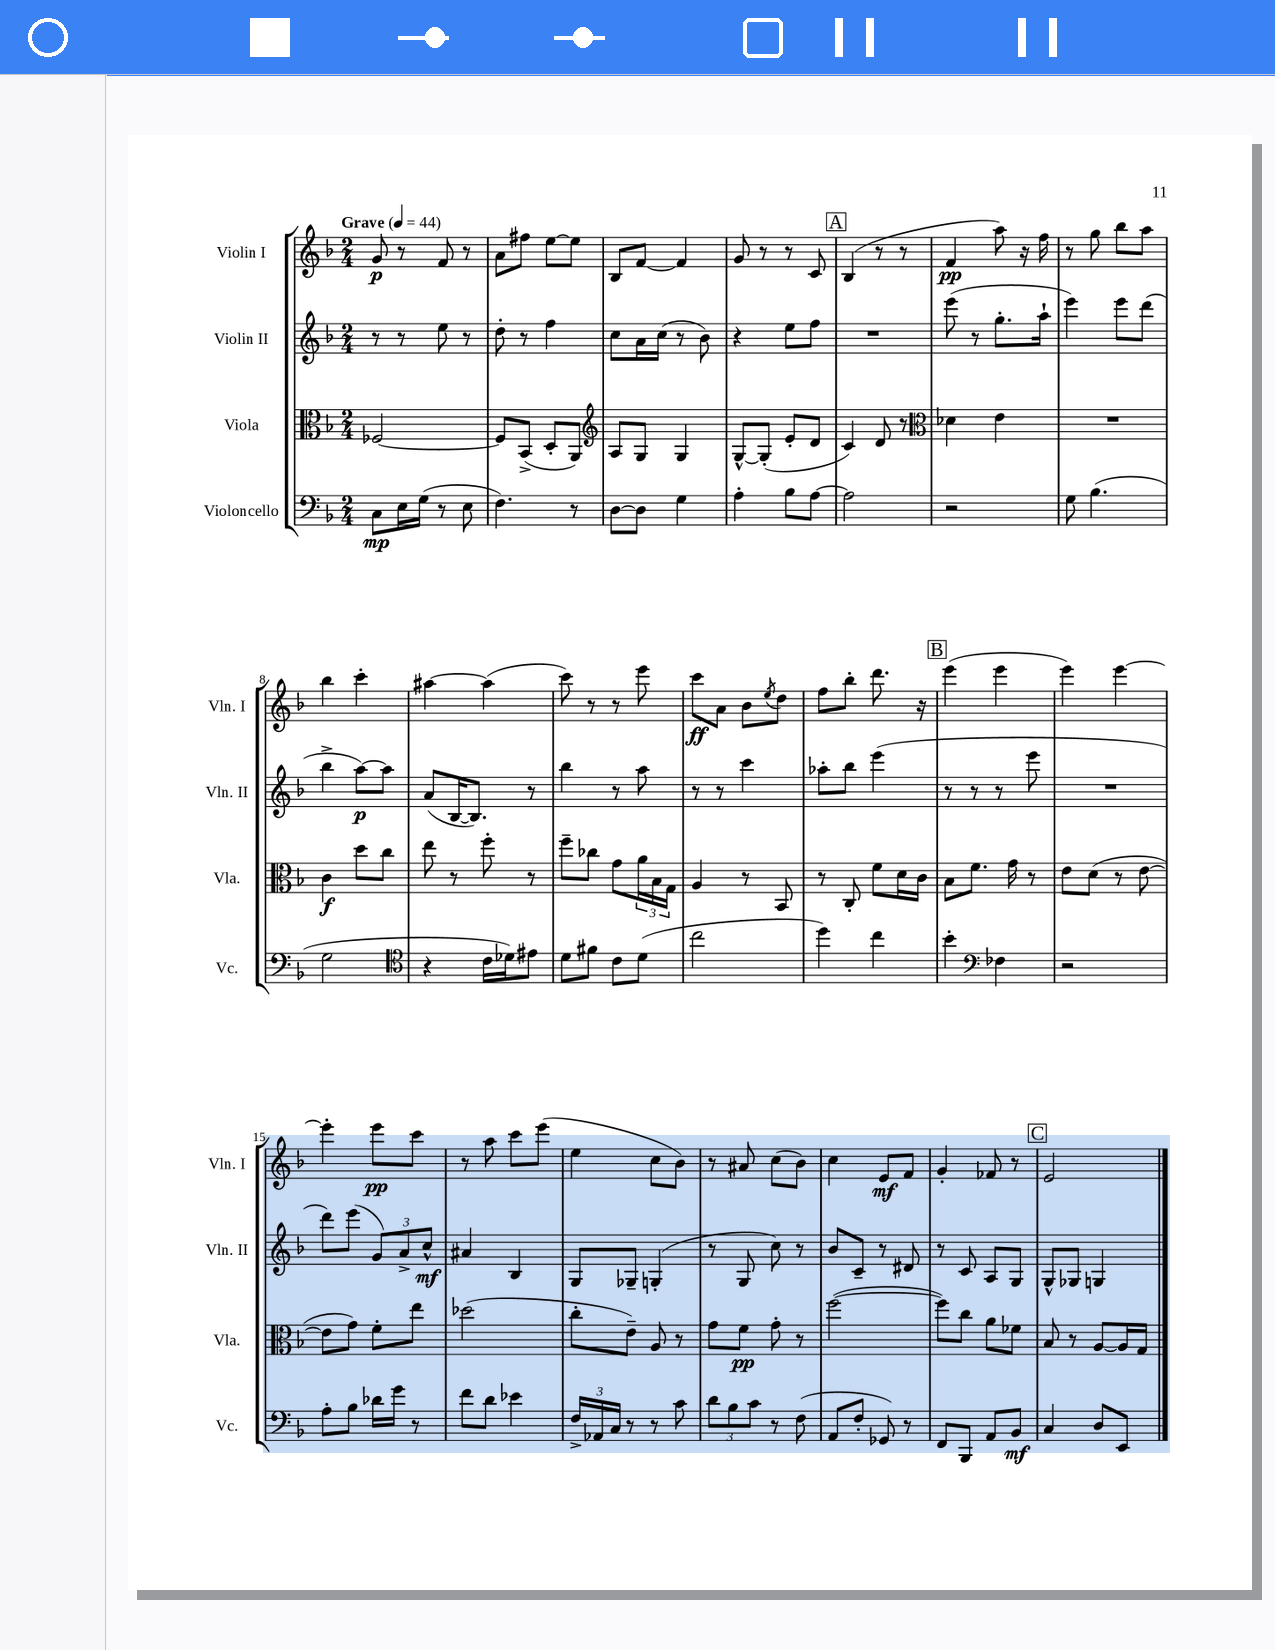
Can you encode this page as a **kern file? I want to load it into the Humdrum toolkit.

**kern	**dynam	**kern	**dynam	**kern	**dynam	**kern	**dynam
*part4	*part4	*part3	*part3	*part2	*part2	*part1	*part1
*staff4	*staff4	*staff3	*staff3	*staff2	*staff2	*staff1	*staff1
*I"Violoncello	*	*I"Viola	*	*I"Violin II	*	*I"Violin I	*
*I'Vc.	*	*I'Vla.	*	*I'Vln. II	*	*I'Vln. I	*
*clefF4	*	*clefC3	*	*clefG2	*	*clefG2	*
*k[b-]	*	*k[b-]	*	*k[b-]	*	*k[b-]	*
*M2/4	*	*M2/4	*	*M2/4	*	*M2/4	*
*MM44	*	*MM44	*	*MM44	*	*MM44	*
=1	=1	=1	=1	=1	=1	=1	=1
!	!	!	!	!	!	!LO:TX:a:B:t=Grave	!
8C\L	mp	[2F-X/	.	8r	.	8g/	p
16E\L	.	.	.	8r	.	8r	.
(16G\JJ	.	.	.	.	.	.	.
8r	.	.	.	8ee\	.	8f/	.
8E\	.	.	.	8r	.	8r	.
=2	=2	=2	=2	=2	=2	=2	=2
4.F\)	.	8F-/L]	.	8dd'\	.	8a\L	.
.	.	(8BB-^/J	.	8r	.	8ff#X\J	.
.	.	8D'/L	.	4ff\	.	[8ee\L	.
8r	.	8AA/J)	.	.	.	8ee\J]	.
=3	=3	=3	=3	=3	=3	=3	=3
*	*	*clefG2	*	*	*	*	*
[8D\L	.	8A/L	.	8cc\L	.	8B-/L	.
8D\J]	.	8G/J	.	16a\L	.	[8f/J	.
.	.	.	.	(16cc\JJ	.	.	.
4G\	.	4G/	.	8r	.	4f/]	.
.	.	.	.	8b-\)	.	.	.
=4	=4	=4	=4	=4	=4	=4	=4
4A'\	.	[8G^^/L	.	4r	.	8g/	.
.	.	(8G'/J]	.	.	.	8r	.
8B-\L	.	8e'/L	.	8ee\L	.	8r	.
[8A\J	.	8d/J	.	8ff\J	.	8c/	.
!!LO:REH:place=s1:t=A
=5	=5	=5	=5	=5	=5	=5	=5
2A\]	.	4c/)	.	2r	.	(4B-/	.
.	.	8d/	.	.	.	8r	.
.	.	8r	.	.	.	8r	.
=6	=6	=6	=6	=6	=6	=6	=6
*	*	*clefC3	*	*	*	*	*
2r	.	4d-X\	.	(8eee\	.	4f/	pp
.	.	.	.	8r	.	.	.
.	.	4e\	.	8.gg'\L	.	8aa\)	.
.	.	.	.	.	.	16r	.
.	.	.	.	16aa`\Jk	.	16ff\	.
=7	=7	=7	=7	=7	=7	=7	=7
8G\	.	2r	.	4eee\)	.	8r	.
(4.B-\	.	.	.	.	.	8gg\	.
.	.	.	.	8eee\L	.	8bb-\L	.
.	.	.	.	(8ddd\J	.	8aa\J	.
!!LO:LB:g=z
=8	=8	=8	=8	=8	=8	=8	=8
2G\	.	4c\	f	4bb-^\	.	4bb-\	.
.	.	8dd\L	.	[8aa\L)	p	4ccc'\	.
.	.	8cc\J	.	8aa\J]	.	.	.
=9	=9	=9	=9	=9	=9	=9	=9
*clefC4	*	*	*	*	*	*	*
4r	.	8ee\	.	(8a/L	.	[4aa#X\	.
.	.	8r	.	[16B-/K	.	.	.
.	.	.	.	8.B-/J])	.	.	.
16c\LL	.	8ff'\	.	.	.	(4aa#\]	.
16d-X\J)	.	.	.	.	.	.	.
8e#X\J	.	8r	.	8r	.	.	.
=10	=10	=10	=10	=10	=10	=10	=10
8d\L	.	8ff~\L	.	4bb-\	.	8ccc\)	.
8f#X\J	.	8cc-X\J	.	.	.	8r	.
8c\L	.	8g\L	.	8r	.	8r	.
(8d\J	.	24a\L	.	8aa\	.	8eee\	.
.	.	24B-\	.	.	.	.	.
.	.	24G\JJ	.	.	.	.	.
=11	=11	=11	=11	=11	=11	=11	=11
2cc\	.	4A/	.	8r	.	8ccc\L	ff
.	.	.	.	8r	.	8a\J	.
.	.	8r	.	4ccc\	.	8b-\L	.
.	.	.	.	.	.	8qee/	.
.	.	8BB-/	.	.	.	8dd\J	.
=12	=12	=12	=12	=12	=12	=12	=12
4dd\)	.	8r	.	8aa-X'\L	.	8ff\L	.
.	.	8C'/	.	8bb-\J	.	8bb-'\J	.
4cc\	.	8f\L	.	(4eee\	.	8.ddd\	.
.	.	16d\L	.	.	.	.	.
.	.	16c\JJ	.	.	.	16r	.
!!LO:REH:place=s1:t=B
=13	=13	=13	=13	=13	=13	=13	=13
4b-'\	.	8B-\L	.	8r	.	(4eee\	.
.	.	8.f\J	.	8r	.	.	.
*clefF4	*	*	*	*	*	*	*
4F-X\	.	.	.	8r	.	4eee\	.
.	.	16g\	.	.	.	.	.
.	.	8r	.	8eee\	.	.	.
=14	=14	=14	=14	=14	=14	=14	=14
2r	.	8e\L	.	2r	.	4eee\)	.
.	.	(8d\J	.	.	.	.	.
.	.	8r	.	.	.	[4eee\	.
.	.	[8e\	.	.	.	.	.
!!LO:LB:g=z
=15	=15	=15	=15	=15	=15	=15	=15
8A'\L	.	8e\L]	.	8ddd\L)	.	4eee'\]	.
8B-\J	.	8g\J)	.	(8eee\J	.	.	.
16d-X\LL	.	8f'\L	.	12g/L)	.	8eee\L	pp
16g\JJ	.	.	.	.	.	.	.
.	.	.	.	12a^/	.	.	.
8r	.	8ee\J	.	.	.	8ccc\J	.
.	.	.	.	12cc^^/J	mf	.	.
=16	=16	=16	=16	=16	=16	=16	=16
8f\L	.	(2dd-X\	.	4a#X/	.	8r	.
8d\J	.	.	.	.	.	8aa\	.
4e-X\	.	.	.	4B-/	.	8ccc\L	.
.	.	.	.	.	.	(8eee\J	.
=17	=17	=17	=17	=17	=17	=17	=17
24F^/LL	.	8cc'\L	.	8G/L	.	4ee\	.
24AA-X/	.	.	.	.	.	.	.
24C/JJ	.	.	.	.	.	.	.
8r	.	8e~\J)	.	8G-X~/J	.	.	.
8r	.	8A/	.	(4Gn'/	.	8cc\L	.
8c\	.	8r	.	.	.	8b-\J)	.
=18	=18	=18	=18	=18	=18	=18	=18
12d\L	.	8g\L	.	8r	.	8r	.
12B-\	.	.	.	.	.	.	.
.	.	8f\J	pp	8G/	.	8a#X/	.
12c\J	.	.	.	.	.	.	.
8r	.	8g'\	.	8cc\)	.	(8cc\L	.
(8F\	.	8r	.	8r	.	8b-\J)	.
=19	=19	=19	=19	=19	=19	=19	=19
8AA/L	.	([2ff\	.	8b-/L	.	4cc\	.
8F'/J	.	.	.	8c~/J	.	.	.
8GG-X/)	.	.	.	8r	.	8e/L	mf
8r	.	.	.	8d#X/	.	8f/J	.
=20	=20	=20	=20	=20	=20	=20	=20
8FF/L	.	8ff\L])	.	8r	.	4g'/	.
8BBB-/J	.	8cc\J	.	8c/	.	.	.
8AA/L	.	8a\L	.	8A/L	.	8f-X/	.
8BB-/J	mf	8f-X\J	.	8G/J	.	8r	.
!!LO:REH:place=s1:t=C
=21	=21	=21	=21	=21	=21	=21	=21
4C/	.	8B-/	.	8G^^/L	.	2e/	.
.	.	8r	.	8G-X/J	.	.	.
8D/L	.	[8A/L	.	4Gn/	.	.	.
8EE/J	.	16A/L]	.	.	.	.	.
.	.	16G/JJ	.	.	.	.	.
==	==	==	==	==	==	==	==
*-	*-	*-	*-	*-	*-	*-	*-
